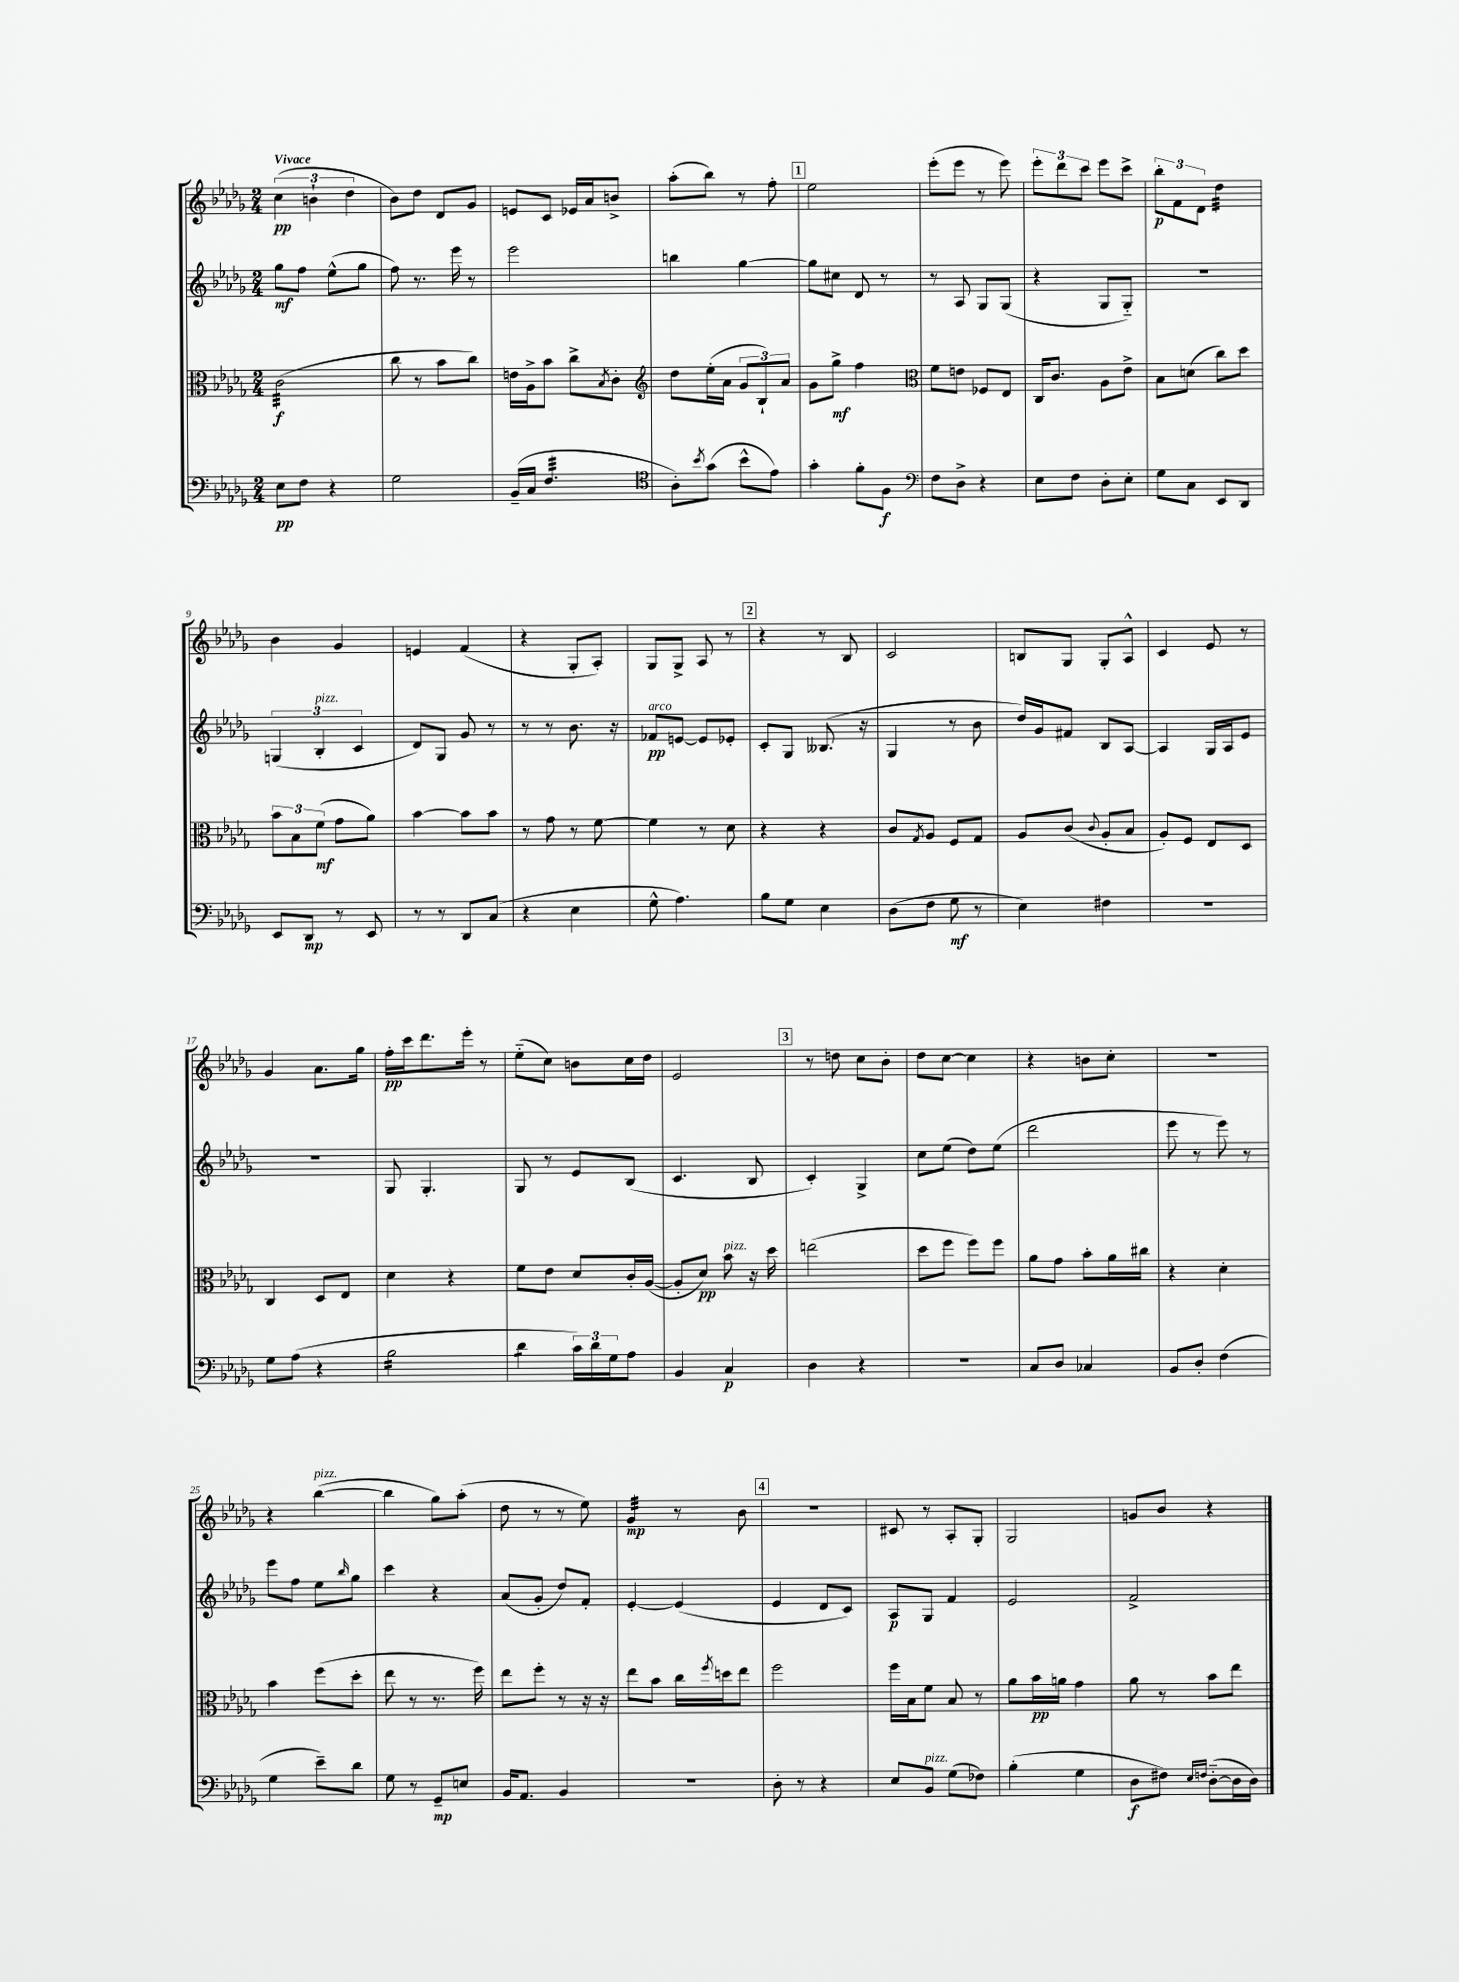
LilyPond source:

<<
\new StaffGroup <<
\new Staff = "s0" {
    \clef treble \key des \major \numericTimeSignature \time 2/4 \tempo "Vivace"
    \tuplet 3/2 { c''4\pp( b'4-! des''4 } |
    bes'8) des''8 des'8 ges'8 |
    e'8 c'8 ees'16 aes'16 b'8-> |
    aes''8-.( bes''8) r8 f''8-. |
    \mark \markup { \box "1" } ees''2 |
    ees'''8-.( ees'''8 r8 ees'''8) |
    \tuplet 3/2 { ees'''8-. des'''8 c'''8 } ees'''8 c'''8-> |
    \tuplet 3/2 { bes''8-.\p f'8 des'8 } des''4:32 |
    bes'4 ges'4 |
    e'4 f'4( |
    r4 ges8-. aes8-.) |
    ges8 ges8-> aes8 r8 |
    \mark \markup { \box "2" } r4 r8 bes8 |
    c'2 |
    b8 ges8 ges8-. aes8-^ |
    c'4 ees'8 r8 |
    ges'4 aes'8. ges''16 |
    f''16-.\pp c'''16 des'''8. ees'''16-. r8 |
    ees''8-_( c''8) b'8 c''16 des''16 |
    ees'2 |
    \mark \markup { \box "3" } r8 d''8 c''8 bes'8-. |
    des''8 c''8~ c''4 |
    r4 b'8 c''8-. |
    r2 |
    r4 bes''4~^\markup { \italic "pizz." }( |
    bes''4 ges''8) aes''8-.( |
    des''8 r8 r8 ees''8) |
    ges'4:32\mp r8 bes'8 |
    \mark \markup { \box "4" } r2 |
    cis'8 r8 aes8-. ges8-. |
    ges2 |
    g'8 bes'8 r4 \bar "|." |
}
\new Staff = "s1" {
    \clef treble \key des \major \numericTimeSignature \time 2/4
    ges''8\mf f''8 ees''8-^( ges''8 |
    f''8) r8. ees'''16 r8 |
    ees'''2 |
    b''4 ges''4~ |
    \mark \markup { \box "1" } ges''8 cis''8 des'8 r8 |
    r8 aes8 ges8 ges8( |
    r4 ges8 ges8-_) |
    R2 |
    \tuplet 3/2 { g4( bes4-.^\markup { \italic "pizz." } c'4 } |
    des'8) ges8 ges'8 r8 |
    r8 r8 bes'8. r16 |
    fes'8\pp^\markup { \italic "arco" } e'8~ e'8 ees'8-. |
    \mark \markup { \box "2" } c'8-. ges8 beses8.( r16 |
    ges4 r8 bes'8 |
    des''16) ges'16 fis'8 bes8 aes8~ |
    aes4 ges16 aes16 ees'8 |
    R2 |
    ges8 ges4.-. |
    ges8 r8 ees'8 bes8( |
    c'4. bes8 |
    \mark \markup { \box "3" } c'4-.) ges4-> |
    c''8 ees''8( des''8) ees''8( |
    des'''2 |
    ees'''8 r8 ees'''8) r8 |
    ees'''8 f''8 ees''8 \grace { bes''16 } ges''8 |
    c'''4 r4 |
    aes'8( ges'8-. des''8) f'8-. |
    ees'4~-. ees'4( |
    \mark \markup { \box "4" } ees'4 des'8 c'8) |
    aes8\p ges8 f'4 |
    ees'2 |
    f'2-> \bar "|." |
}
\new Staff = "s2" {
    \clef alto \key des \major \numericTimeSignature \time 2/4
    c'2:32\f( |
    c''8 r8 bes'8 c''8) |
    e'16 aes16-> bes'8 c''8-> \acciaccatura { bes8 } c'8-. |
    \clef treble des''8 ees''16-.( aes'16 \tuplet 3/2 { ges'8 bes8-!) aes'8 } |
    \mark \markup { \box "1" } ges'8 ges''8->\mf f''4 |
    \clef alto f'8 e'8 fes8 ees8 |
    c16 c'8. aes8 ees'8-> |
    bes8 d'8( c''8) des''8 |
    \tuplet 3/2 { bes'8 bes8 f'8\mf( } ges'8 aes'8) |
    bes'4~ bes'8 bes'8 |
    r8 ges'8 r8 f'8~ |
    f'4 r8 des'8 |
    \mark \markup { \box "2" } r4 r4 |
    c'8 \acciaccatura { ges8 } aes8 f8 ges8 |
    aes8 c'8( \appoggiatura { c'8 } aes8-. bes8 |
    aes8-.) f8 ees8 des8 |
    c4 des8 ees8 |
    des'4 r4 |
    f'8 ees'8 des'8 c'16-. aes16~( |
    aes8-. des'8\pp) bes'8^\markup { \italic "pizz." } r16 des''16 |
    \mark \markup { \box "3" } e''2( |
    des''8 f''8 f''8) f''8 |
    aes'8 ges'8 bes'8-. aes'16 cis''16 |
    r4 des'4-. |
    bes'4 f''8( des''8-. |
    ees''8 r8 r8. f''16) |
    ees''8 f''8-. r8 r16 r16 |
    ees''8 bes'8 c''16 \acciaccatura { f''8 } d''16 ees''8 |
    \mark \markup { \box "4" } f''2 |
    f''16 bes16 f'8 bes8 r8 |
    aes'8 bes'16\pp a'16 ges'4 |
    aes'8 r8 bes'8 ees''8 \bar "|." |
}
\new Staff = "s3" {
    \clef bass \key des \major \numericTimeSignature \time 2/4
    ees8\pp f8 r4 |
    ges2 |
    bes,16--( c16 \clef tenor f4.:32 |
    aes8-.) \acciaccatura { bes'8 } ges'8( bes'8-^ ees'8) |
    \mark \markup { \box "1" } ges'4-. f'8-. f8\f |
    \clef bass f8 des8-> r4 |
    ees8 f8 des8-. ees8-. |
    ges8 c8 ees,8 des,8 |
    ees,8 des,8\mp r8 ees,8 |
    r8 r8 des,8 c8( |
    r4 ees4 |
    ges8-^ aes4.) |
    \mark \markup { \box "2" } bes8 ges8 ees4 |
    des8( f8 ges8\mf r8 |
    ees4) fis4 |
    r2 |
    ges8 aes8( r4 |
    bes2:16 |
    des'4:8 \tuplet 3/2 { c'16) des'16 ges16 } aes8 |
    bes,4 c4\p |
    \mark \markup { \box "3" } des4 r4 |
    r2 |
    c8 des8 ces4 |
    bes,8 des8-. f4( |
    ges4 ees'8--) des'8 |
    ges8 r8 ges,8--\mp e8 |
    bes,16 aes,8. bes,4 |
    r2 |
    \mark \markup { \box "4" } des8-. r8 r4 |
    ees8 bes,8^\markup { \italic "pizz." } ges8( fes8) |
    bes4-.( ges4 |
    des8\f fis8) \grace { ees16 f16 } des8~-_( des16 des16) \bar "|." |
}
>>
>>
